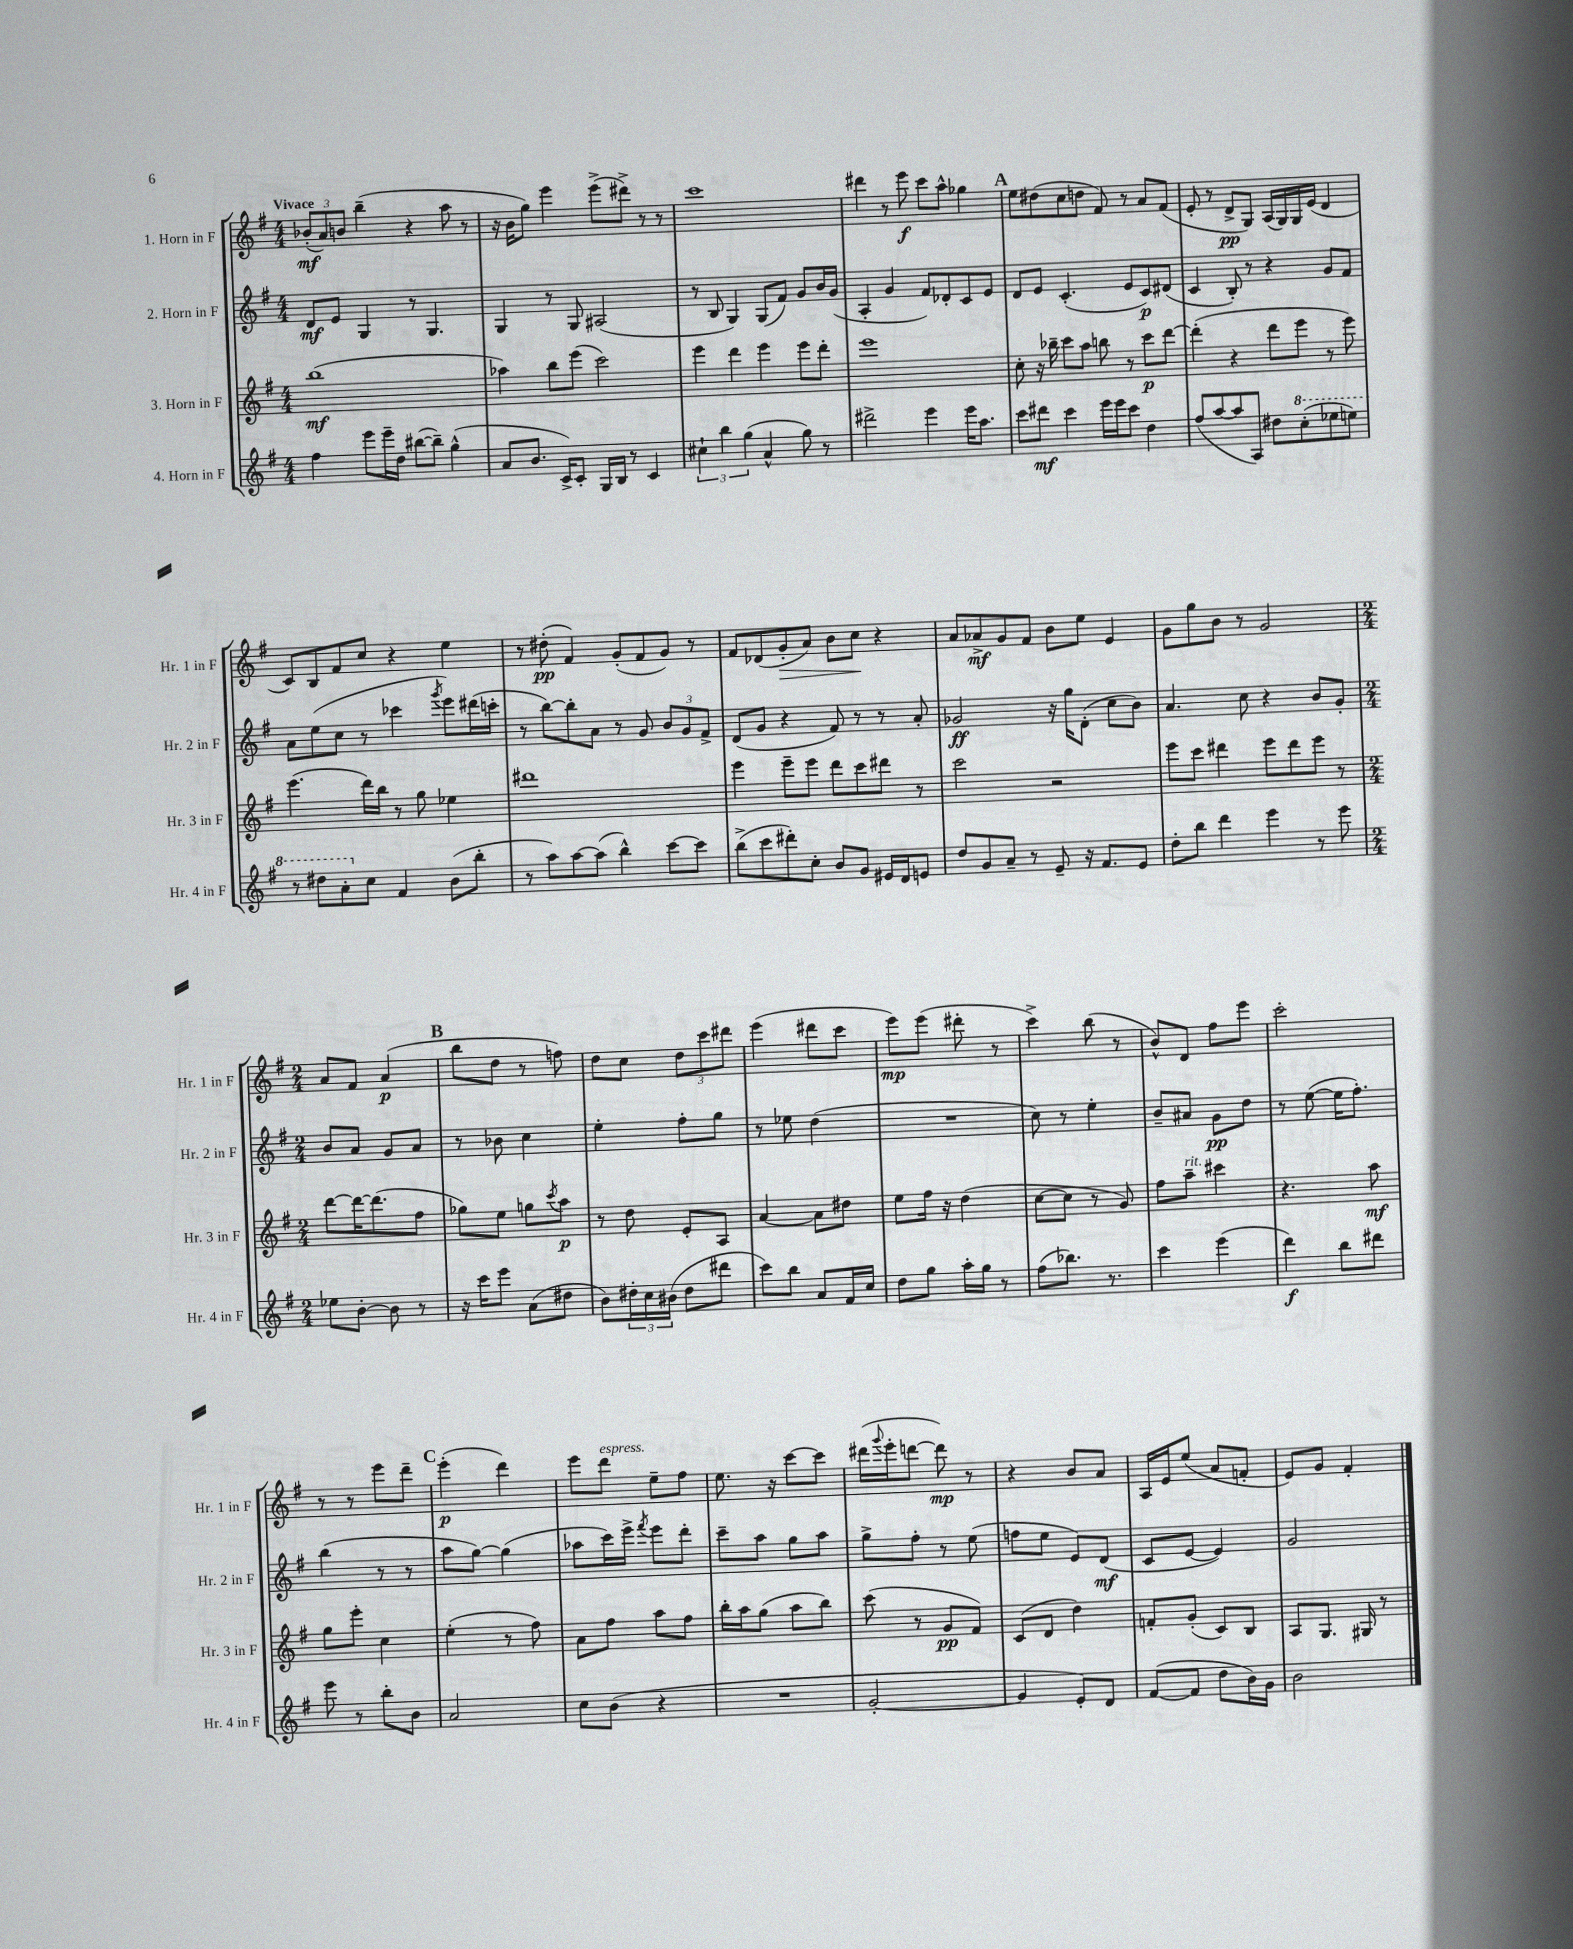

**kern	**kern	**kern	**kern
*staff4	*staff3	*staff2	*staff1
*clefG2	*clefG2	*clefG2	*clefG2
*k[f#]	*k[f#]	*k[f#]	*k[f#]
*M4/4	*M4/4	*M4/4	*M4/4
4ff#	(1bb	8d	(12b-'
.	.	.	12a)
.	.	8e	.
.	.	.	12b
8eee	.	4G	(4bb~
16eee~	.	.	.
16dd	.	.	.
([8bb#	.	8r	4r
8bb#~])	.	4.G	.
(4gg^^	.	.	8aa
.	.	.	8r
=	=	=	=
8a	4aa-)	4G	16r
.	.	.	16b
8.b	.	.	8gg)
.	8bb	8r	4eee
16c^)	.	.	.
8c'	(8eee	8G	.
16G	2ccc)	(2A#	(8eee^
16B	.	.	.
8r	.	.	8ddd#^)
4c	.	.	8r
.	.	.	8r
=	=	=	=
6cc#`	4eee	8r	1ccc
.	.	8B	.
6bb	.	.	.
.	4ddd	4G)	.
(6gg	.	.	.
4a^^	4eee	(8G	.
.	.	8f#)	.
8gg)	8eee	8g	.
8r	8ddd'	16b	.
.	.	(16g	.
=	=	=	=
2ddd#^	1eee	4A'	4ddd#
.	.	4g	8r
.	.	.	8eee
4eee	.	8f#)	8ccc
.	.	8d-'	8aa^^
16eee	.	8c	4gg-
8.aa	.	.	.
.	.	8e	.
=	=	=	=
8ccc	8cc'	8d	8ee
8ddd#	16r	8e	(8dd#
.	16bb-~	.	.
4ccc	8ccc	(4.c'	8cc
.	8aa	.	8dd
16eee	8bb	.	8f#)
16eee	.	.	.
8ccc	8r	8e	8r
4dd	8ccc	8c)	8a
.	[8ddd	(8d#	(8f#
=	=	=	=
(8ff#	(4ddd']	4c	8e'
[8aa	.	.	8r
8aa]	4r	8B')	8d^
8A)	.	8r	8G)
8dd#	8ddd	4r	(16A
.	.	.	16G)
(8ccc'	8eee	.	16G
.	.	.	(16e
8eee-	8r	8g	4d
8eee)	8eee)	8f#	.
=	=	=	=
8r	(4.eee	8a	8c)
8ddd#	.	(8ee	8B
8aa'	.	8cc	8f#
8cc	16ddd)	8r	8cc
.	16bb	.	.
4f#	8r	4ccc-	4r
.	8gg	.	.
.	.	8qggg	.
(8b	4ee-	8eee)	4ee
8bb'	.	(16ddd#	.
.	.	16ccc'	.
=	=	=	=
8r	1ddd#	8r	8r
8aa)	.	[8bb)	(8dd#'
[8aa	.	8bb']	4f#)
(8aa]	.	8a	.
4bb^^)	.	8r	(8g'
.	.	8g	8f#
[8ccc	.	12b	8g)
.	.	12g	.
8ccc]	.	.	8r
.	.	12f#^	.
=	=	=	=
(8bb^	4eee	(8d	8f#
8ccc	.	8g	(8d-
8ddd#')	8eee~	4r	8g'
8cc'	8eee	.	8a)
8b	8ddd	8f#)	8b
8g	8ccc	8r	8cc
16e#	8ddd#	8r	4r
16d	.	.	.
8e	8r	8a'	.
=	=	=	=
8dd	2ccc	2g-	8a
8g	.	.	8a-^
8a~	.	.	8g
8r	.	.	8f#
8e~	2r	16r	8b
.	.	16gg	.
16r	.	(8d'	8ee
8.f#	.	.	.
.	.	8cc	4e
8e	.	8b)	.
=	=	=	=
8dd'	8eee	4.a	8g
8bb	8ccc	.	8gg
4ddd	4ddd#	.	8b
.	.	8cc	8r
4eee	8eee	4r	2g
.	8ddd#	.	.
8r	8eee	8b	.
8eee	8r	8g'	.
=	=	=	=
*M2/4	*M2/4	*M2/4	*M2/4
8ee-	[8ddd	8b	8a
[8b'	16ddd_	8a	8f#
.	(8.ddd]	.	.
8b]	.	8g	(4a
8r	8ff#	8a	.
=	=	=	=
16r	8gg-)	8r	8bb
16ccc	.	.	.
8eee	8ee	8b-	8dd
(8a	8gg	4cc	8r
.	8qccc	.	.
8dd#	8aa	.	8ff)
=	=	=	=
8b)	8r	4ee'	8dd
24dd#'	8dd	.	8cc
24cc	.	.	.
(24b#	.	.	.
8dd#	8e'	8ff#'	12dd
.	.	.	12ccc
8ddd#	8A	8gg	.
.	.	.	12ddd#
=	=	=	=
8ccc)	[4a	8r	(4eee
8bb	.	8ee-	.
8a	8a]	(4dd	8ddd#
16f#	8dd#	.	8ccc
16cc	.	.	.
=	=	=	=
8dd	8ee	2r	8eee)
8gg	16ff#	.	(8eee
.	16r	.	.
16aa'	(4dd	.	8ddd#'
16gg	.	.	.
8r	.	.	8r
=	=	=	=
(8ff#	[8cc	8cc)	4ccc^)
8.bb-)	8cc]	8r	.
.	8r	4ee'	(8bb
8.r	.	.	.
.	8g)	.	8r
=	=	=	=
4ccc	8ff#	8b~	8b^^)
.	8aa~	8a#	8d
(4eee	4ccc#	8g	8ff#
.	.	8dd	8eee
=	=	=	=
4ddd)	4.r	8r	2ccc'
.	.	([8ee	.
8bb	.	16ee]	.
.	.	8.ff#')	.
8ddd#	8aa	.	.
=	=	=	=
8eee	8gg	(4bb	8r
8r	8eee'	.	8r
8bb'	4cc	8r	8eee
8b	.	8r	8ddd~
=	=	=	=
2a	(4ee'	8aa	(4eee'
.	.	[8gg)	.
.	8r	(4gg]	4ddd)
.	8ff#)	.	.
=	=	=	=
8cc	8a	8aa-	8eee
(8b	8ff#	16ccc)	8ddd
.	.	16eee^	.
.	.	8qfff#	.
4r	8aa	8eee	8ee~
.	8ff#	8ddd'	8ff#
=	=	=	=
2r	16bb'	8ccc~	8.ee
.	16aa	.	.
.	(8gg	8aa	.
.	.	.	16r
.	8aa	8gg	[8ccc
.	8bb)	8aa	8ccc]
=	=	=	=
[2g'	(8ccc	8gg^	(16ddd#
.	.	.	8qqggg
.	.	.	16eee'
.	8r	8ff#'	[8ddd
.	8g	8r	8ddd])
.	8f#)	(8ee	8r
=	=	=	=
4g]	(8c	8ff	4r
.	8d	8ee	.
8e')	4dd)	8e)	8b
8d	.	(8d	8a
=	=	=	=
([8f#	8f'	8c	16A
.	.	.	16e
8f#]	(8g'	[8e	(8ee
8dd	8c)	4e])	8a
16b)	8B	.	8f'
16g	.	.	.
=	=	=	=
2b	8A	2g	8e)
.	8.G	.	8g
.	.	.	4f#'
.	16G#	.	.
.	8r	.	.
==	==	==	==
*-	*-	*-	*-
